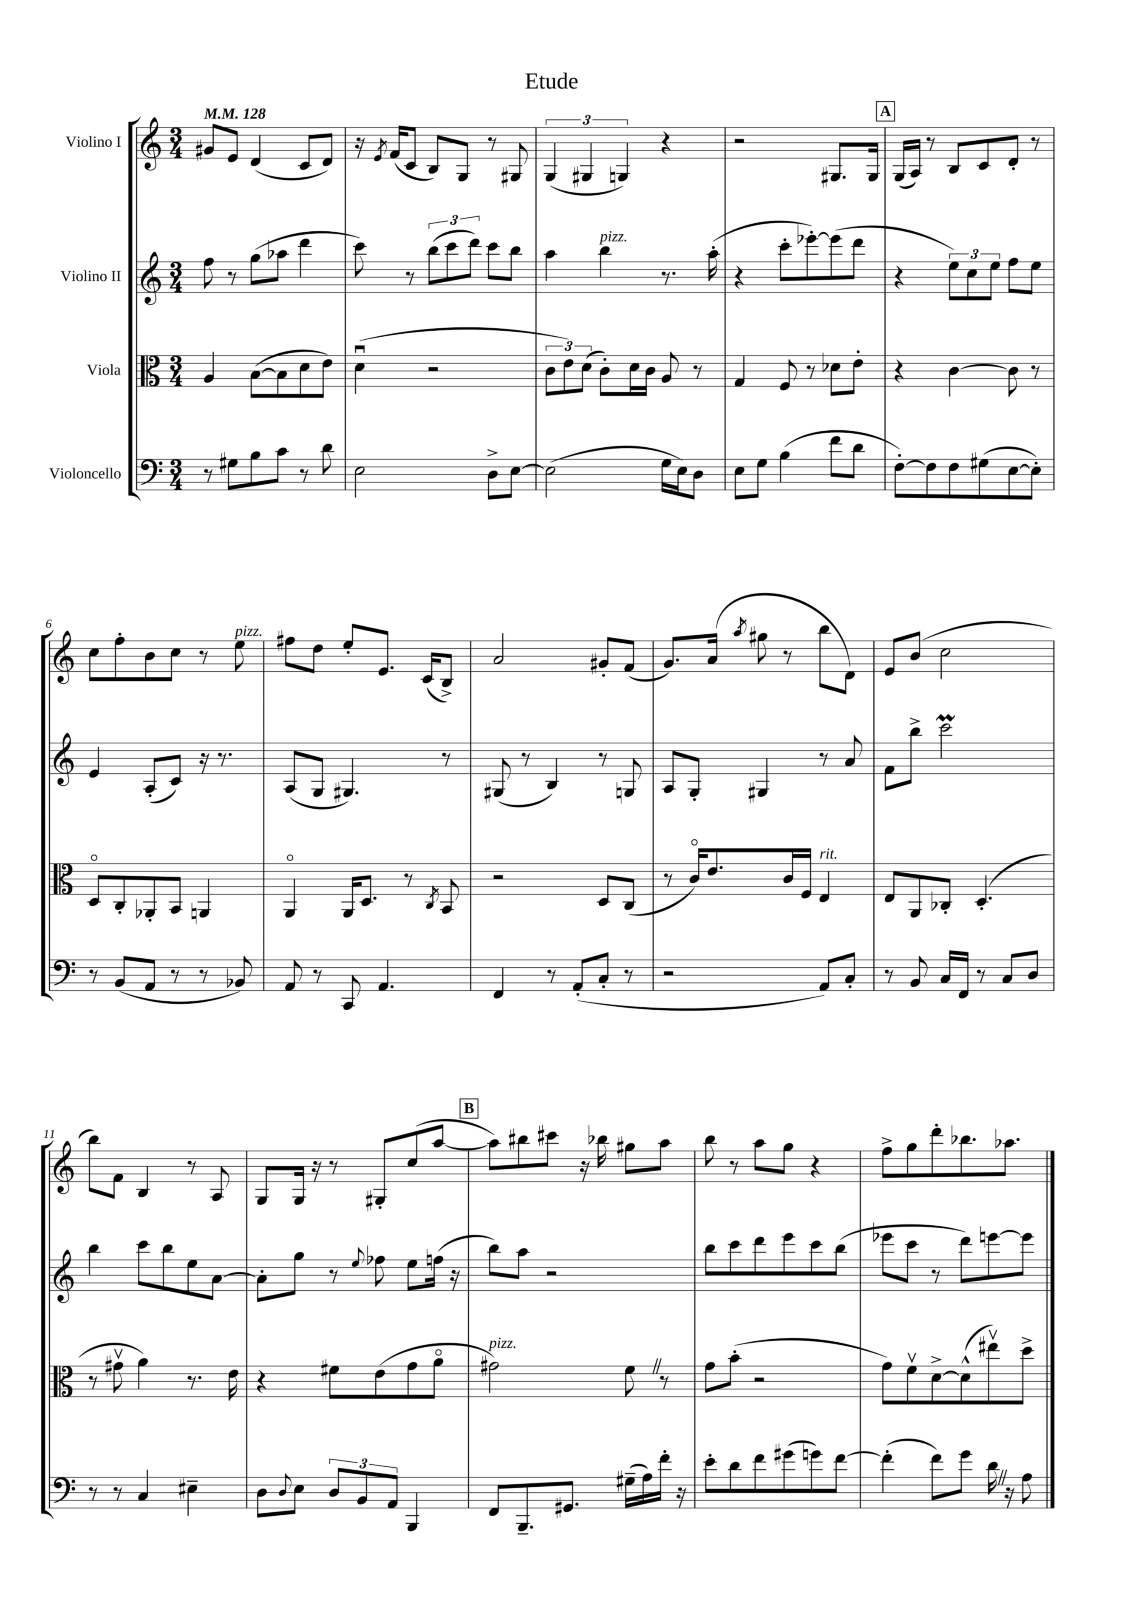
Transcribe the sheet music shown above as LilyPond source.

\header { title = "Etude" }
<<
\new StaffGroup <<
\new Staff = "s0" \with { instrumentName = "Violino I" } {
    \clef treble \key c \major \numericTimeSignature \time 3/4 \tempo 4 = 128
    gis'8 e'8 d'4( c'8 d'8) |
    r16 \acciaccatura { e'8 } f'16( c'8 b8) g8 r8 gis8 |
    \tuplet 3/2 { g4( gis4 g4) } r4 |
    r2 gis8. gis16 |
    \mark \markup { \box "A" } g16( a16) r8 b8 c'8 d'8-. r8 |
    c''8 f''8-. b'8 c''8 r8 e''8^\markup { \italic "pizz." } |
    fis''8 d''8 e''8-. e'8. c'16( b8->) |
    a'2 gis'8-. f'8( |
    g'8.) a'16( \acciaccatura { a''8 } gis''8 r8 b''8 d'8) |
    e'8 b'8( c''2 |
    b''8) f'8 b4 r8 a8 |
    g8 g16 r16 r8 gis8-. c''8( a''8~ |
    \mark \markup { \box "B" } a''8) bis''8 cis'''8 r16 bes''16 gis''8 a''8 |
    b''8 r8 a''8 g''8 r4 |
    f''8-> g''8 d'''8-. bes''8. aes''8. \bar "|." |
}
\new Staff = "s1" \with { instrumentName = "Violino II" } {
    \clef treble \key c \major \numericTimeSignature \time 3/4
    f''8 r8 g''8( aes''8 d'''4 |
    c'''8) r8 \tuplet 3/2 { b''8( c'''8 d'''8) } c'''8 b''8 |
    a''4 b''4^\markup { \italic "pizz." } r8. a''16-.( |
    r4 c'''8-. ees'''8~-.) ees'''8( d'''8 |
    \mark \markup { \box "A" } r4 \tuplet 3/2 { e''8) c''8 e''8 } f''8 e''8 |
    e'4 a8-.( c'8) r16 r8. |
    a8( g8 gis4.) r8 |
    gis8( r8 b4) r8 g8 |
    a8 g8-. gis4 r8 a'8 |
    f'8 b''8-> c'''2\prall |
    b''4 c'''8 b''8 e''8 a'8~ |
    a'8-. g''8 r8 \appoggiatura { e''8 } fes''8 e''8 f''16( r16 |
    \mark \markup { \box "B" } b''8) a''8 r2 |
    b''8 c'''8 d'''8 e'''8 c'''8 b''8( |
    ees'''8 c'''8 r8 d'''8) e'''8~ e'''8 \bar "|." |
}
\new Staff = "s2" \with { instrumentName = "Viola" } {
    \clef alto \key c \major \numericTimeSignature \time 3/4
    a4 b8~( b8 d'8 e'8) |
    d'4\downbow( r2 |
    \tuplet 3/2 { c'8 e'8) d'8( } c'8-.) d'16 c'16 a8 r8 |
    g4 f8 r8 des'8 e'8-. |
    \mark \markup { \box "A" } r4 c'4~ c'8 r8 |
    d8\flageolet c8-. aes,8-. b,8 a,4 |
    a,4\flageolet a,16 d8. r8 \acciaccatura { c8 } b,8 |
    r2 d8 c8( |
    r8 c'16\flageolet) e'8. c'16 f16 e4^\markup { \italic "rit." } |
    e8 a,8 ces8-. d4.-.( |
    r8 gis'8\upbow a'4) r8. e'16 |
    r4 fis'8 e'8( g'8 a'8\flageolet |
    \mark \markup { \box "B" } gis'2^\markup { \italic "pizz." }) f'8 \once \override BreathingSign.text = \markup { \musicglyph "scripts.caesura.straight" } \breathe r8 |
    g'8 b'8-.( r2 |
    g'8) f'8\upbow d'8~-> d'8-^( eis''8\upbow) d''8-> \bar "|." |
}
\new Staff = "s3" \with { instrumentName = "Violoncello" } {
    \clef bass \key c \major \numericTimeSignature \time 3/4
    r8 gis8 b8 c'8 r8 d'8 |
    e2 d8-> e8~ |
    e2( g16 e16) d8 |
    e8 g8 b4( f'8 d'8 |
    \mark \markup { \box "A" } f8~-.) f8 f8 gis8( e8~ e8-.) |
    r8 b,8( a,8 r8 r8 bes,8) |
    a,8 r8 c,8 a,4. |
    f,4 r8 a,8-.( c8-. r8 |
    r2 a,8) c8-. |
    r8 b,8 c16 f,16 r8 c8 d8 |
    r8 r8 c4 eis4-- |
    d8 \appoggiatura { d8 } e8 \tuplet 3/2 { d8 b,8 a,8 } b,,4 |
    \mark \markup { \box "B" } f,8 b,,8.-- gis,8. gis16--( a16) f'16-. r16 |
    e'8-. d'8 f'8 gis'8( g'8) f'8~ |
    f'4-.( f'8) g'8 d'16 \once \override BreathingSign.text = \markup { \musicglyph "scripts.caesura.straight" } \breathe r16 a8 \bar "|." |
}
>>
>>
